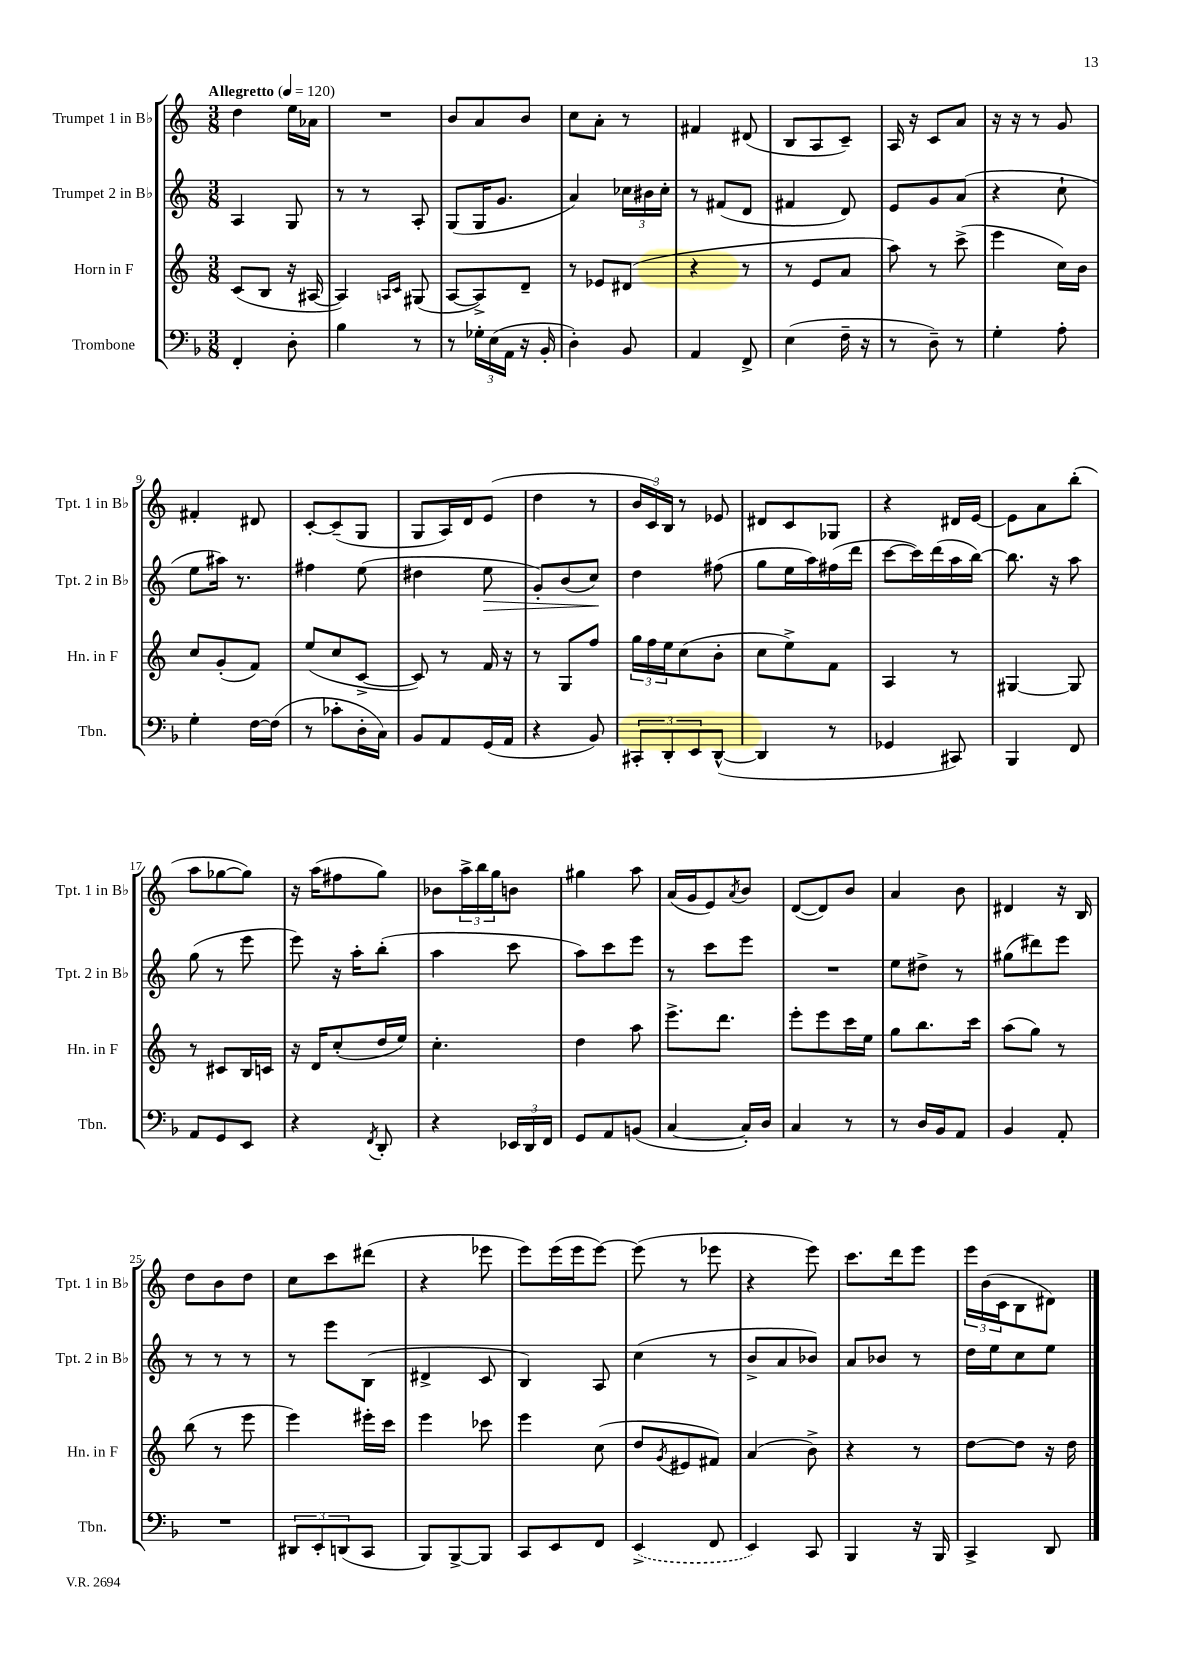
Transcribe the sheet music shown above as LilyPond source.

<<
\new StaffGroup <<
\new Staff = "s0" \with { instrumentName = "Trumpet 1 in Bb" shortInstrumentName = "Tpt. 1 in Bb" } {
    \clef treble \key c \major \numericTimeSignature \time 3/8 \tempo "Allegretto" 4 = 120
    d''4 e''16 aes'16 |
    R4. |
    b'8 a'8 b'8 |
    c''8 a'8-. r8 |
    fis'4 dis'8( |
    b8 a8 c'8--) |
    a16 r16 c'8 a'8 |
    r16 r16 r8 g'8 |
    fis'4-. dis'8 |
    c'8~-. c'8--( g8 |
    g8 a16) d'16 e'8( |
    d''4 r8 |
    \tuplet 3/2 { b'16 c'16) b16 } r8 ees'8 |
    dis'8 c'8 ges8 |
    r4 dis'16 e'16~ |
    e'8 a'8 b''8-.( |
    a''8 ges''8~ ges''8) |
    r16 a''16( fis''8 g''8) |
    bes'8 \tuplet 3/2 { a''16-> b''16 g''16 } b'8 |
    gis''4 a''8 |
    a'16( g'16 e'8) \acciaccatura { a'8 } b'8 |
    d'8~( d'8) b'8 |
    a'4 b'8 |
    dis'4 r16 b16 |
    d''8 b'8 d''8 |
    c''8 c'''8 dis'''8( |
    r4 ees'''8 |
    e'''8) e'''16( e'''16 e'''8~) |
    e'''8( r8 ees'''8 |
    r4 e'''8) |
    c'''8. d'''16 e'''8 |
    \tuplet 3/2 { e'''16 b'16( c'16 } b8 dis'8) \bar "|." |
}
\new Staff = "s1" \with { instrumentName = "Trumpet 2 in Bb" shortInstrumentName = "Tpt. 2 in Bb" } {
    \clef treble \key c \major \numericTimeSignature \time 3/8
    a4 g8 |
    r8 r8 a8-. |
    g8( g16 g'8. |
    a'4) \tuplet 3/2 { ces''16 bis'16 ces''16-. } |
    r8 fis'8( d'8 |
    fis'4 d'8) |
    e'8 g'8 a'8( |
    r4 c''8-! |
    e''8 ais''16) r8. |
    fis''4 e''8( |
    dis''4 e''8\> |
    g'8-.) b'8( c''8\!) |
    d''4 fis''8( |
    g''8 e''16 a''16) fis''16( d'''16 |
    c'''8~ c'''16) d'''16( a''16 b''16~) |
    b''8. r16 a''8 |
    g''8( r8 e'''8 |
    e'''8) r16 a''16-. b''8-.( |
    a''4 c'''8 |
    a''8) c'''8 e'''8 |
    r8 c'''8 e'''8 |
    R4. |
    e''8 dis''8-> r8 |
    gis''8( dis'''8) e'''8 |
    r8 r8 r8 |
    r8 e'''8 b8( |
    dis'4-> c'8 |
    b4) a8 |
    c''4( r8 |
    b'8-> a'8 bes'8) |
    a'8 bes'8 r8 |
    d''16 e''16 c''8 e''8 \bar "|." |
}
\new Staff = "s2" \with { instrumentName = "Horn in F" shortInstrumentName = "Hn. in F" } {
    \clef treble \key c \major \numericTimeSignature \time 3/8
    c'8( b8 r16 ais16~ |
    ais4) \grace { a16 c'16 } gis8( |
    a8~ a8->) d'8-- |
    r8 ees'8 dis'8( |
    r4 r8 |
    r8 e'8 a'8 |
    a''8) r8 c'''8->( |
    e'''4 c''16) b'16 |
    c''8 g'8-.( f'8) |
    e''8( c''8 c'8~-> |
    c'8) r8 f'16 r16 |
    r8 g8 f''8 |
    \tuplet 3/2 { g''16 f''16 e''16 } c''8( b'8-. |
    c''8 e''8->) f'8 |
    a4 r8 |
    gis4~ gis8 |
    r8 cis'8 b16 c'16 |
    r16 d'16 c''8-.( d''16 e''16) |
    c''4.-. |
    d''4 a''8 |
    e'''8.-> d'''8. |
    e'''8-. e'''8 c'''16 e''16 |
    g''8 b''8. c'''16 |
    a''8( g''8) r8 |
    b''8( r8 e'''8 |
    e'''4) eis'''16-. c'''16 |
    e'''4 ces'''8 |
    e'''4 c''8( |
    d''8 \acciaccatura { g'8 } eis'8 fis'8) |
    a'4( b'8->) |
    r4 r8 |
    d''8~ d''8 r16 d''16 \bar "|." |
}
\new Staff = "s3" \with { instrumentName = "Trombone" shortInstrumentName = "Tbn." } {
    \clef bass \key f \major \numericTimeSignature \time 3/8
    f,4-. d8-. |
    bes4 r8 |
    r8 \tuplet 3/2 { ges16-. e16( a,16 } r16 bes,16-. |
    d4-.) bes,8 |
    a,4 f,8-> |
    e4( f16-- r16 |
    r8 d8--) r8 |
    g4-. a8-. |
    g4-. f16~ f16( |
    r8 ces'8-. d16-. c16) |
    bes,8 a,8 g,16( a,16 |
    r4 bes,8) |
    \tuplet 3/2 { cis,8-. d,8-. e,8 } d,8~-^( |
    d,4 r8 |
    ges,4 cis,8) |
    bes,,4 f,8 |
    a,8 g,8 e,8 |
    r4 \acciaccatura { f,8 } d,8-. |
    r4 \tuplet 3/2 { ees,16 d,16 f,16 } |
    g,8 a,8 b,8( |
    c4~ c16-.) d16 |
    c4 r8 |
    r8 d16 bes,16 a,8 |
    bes,4 a,8-. |
    R4. |
    \tuplet 3/2 { dis,8 e,8-. d,8( } c,8 |
    bes,,8) bes,,8~-> bes,,8 |
    c,8 e,8 f,8 |
    \once \slurDashed e,4->( f,8 |
    e,4) c,8 |
    bes,,4 r16 bes,,16 |
    c,4-> d,8 \bar "|." |
}
>>
>>
